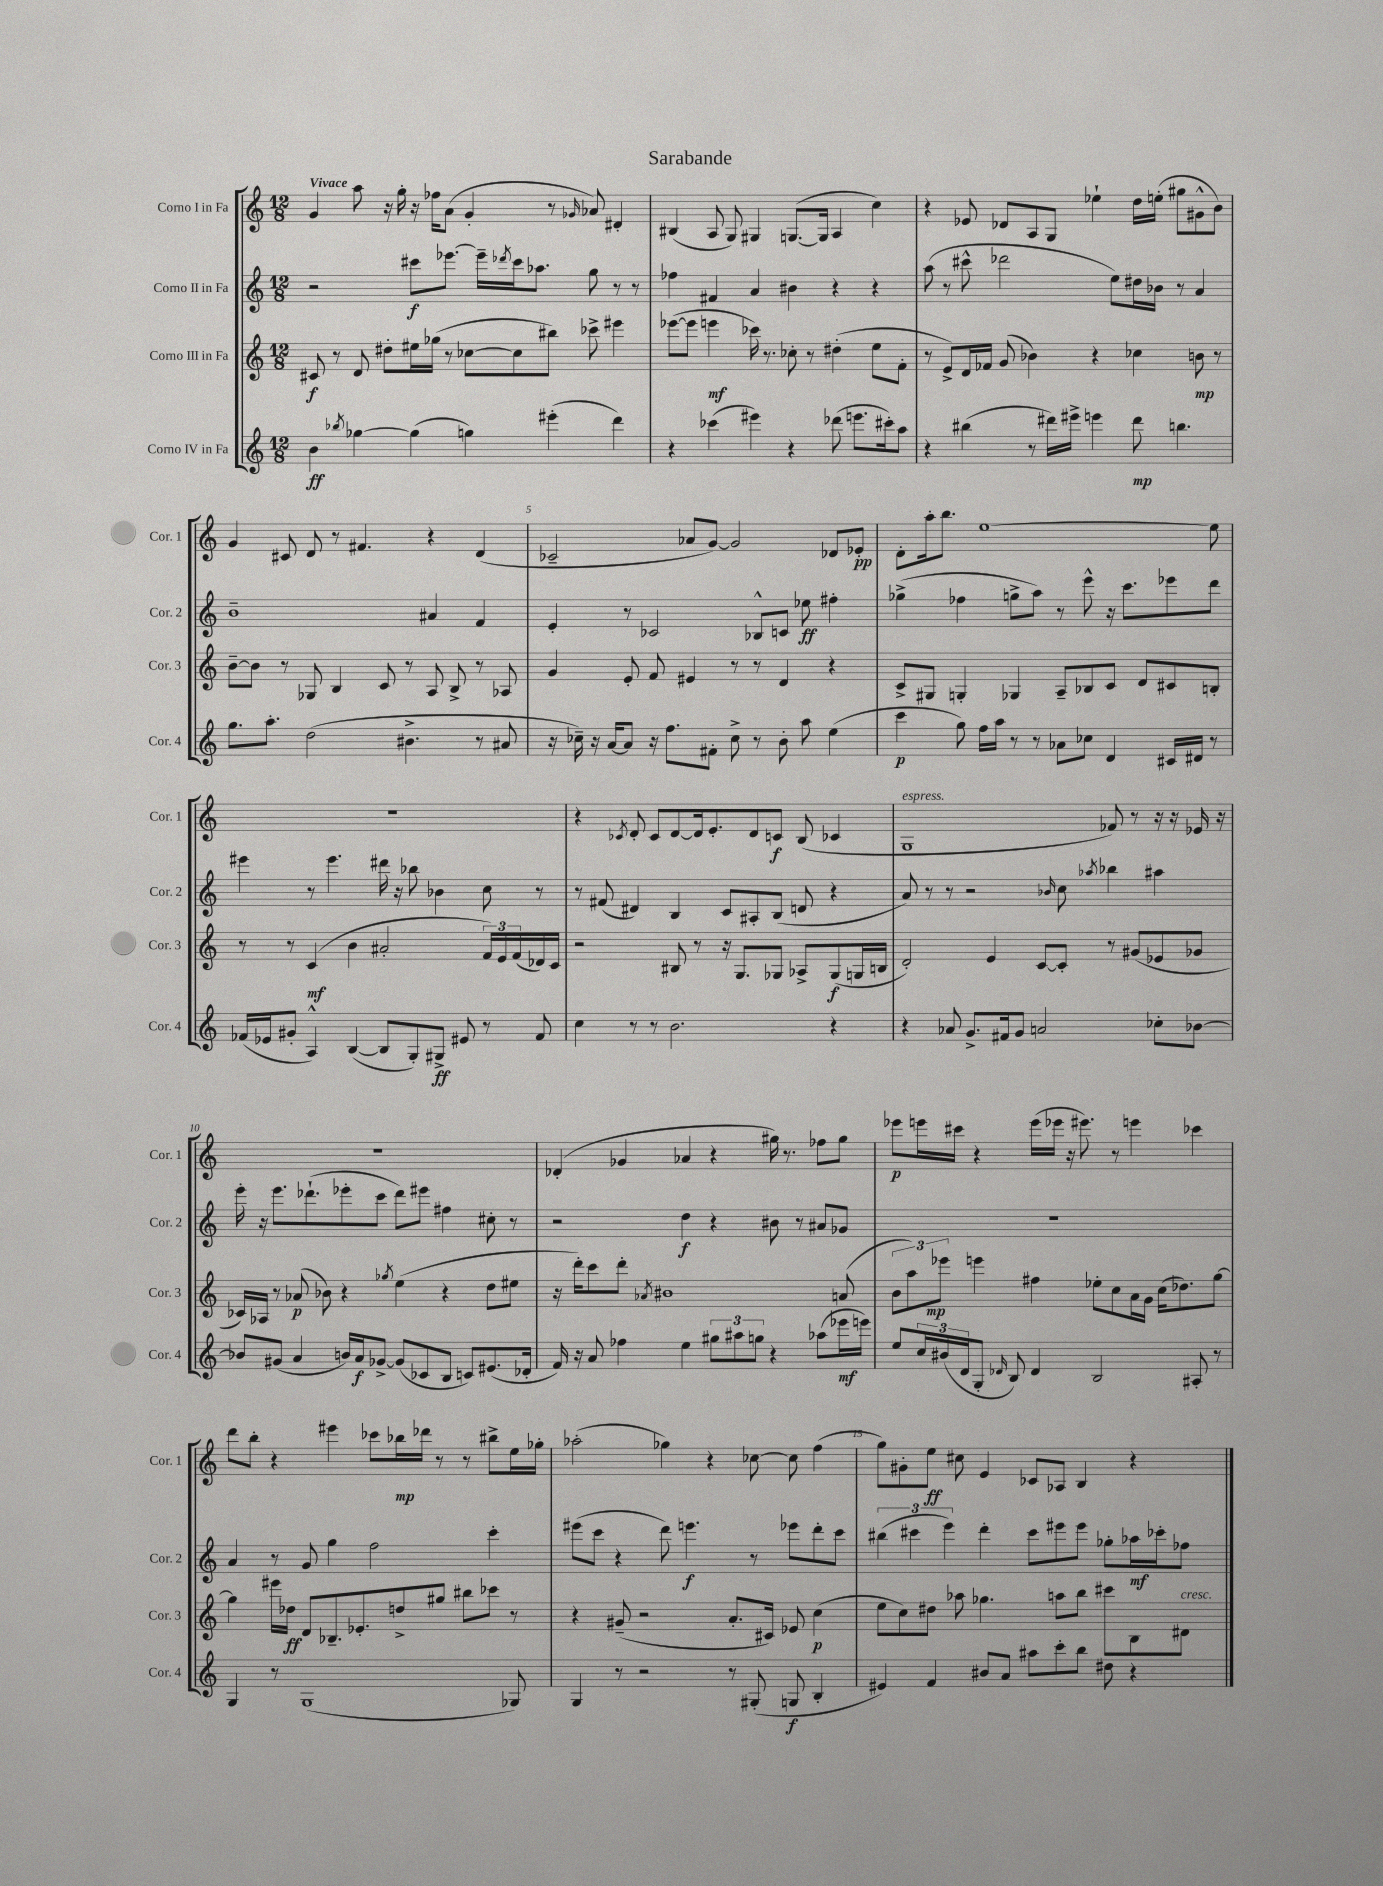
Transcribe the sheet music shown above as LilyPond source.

\header { title = "Sarabande" }
<<
\new StaffGroup <<
\new Staff = "s0" \with { instrumentName = "Corno I in Fa" shortInstrumentName = "Cor. 1" } {
    \clef treble \key c \major \numericTimeSignature \time 12/8 \tempo "Vivace"
    g'4 a''8 r16 g''16-. r16 fes''16 a'8( g'4-. r8 \grace { ges'16 } aes'8) dis'4-. |
    bis4( a8 g8) gis4 g8.~( g16 a4 c''4) |
    r4 ees'8 des'8 a8 g8 ees''4-! d''16 e''16-.( gis''8 gis'8-^ b'8) |
    g'4 cis'8 d'8 r8 fis'4. r4 d'4( |
    ces'2-- aes'8 g'8~) g'2 des'8 ees'8-.\pp |
    d'8-. a''16-. b''8. e''1~ e''8 |
    R1. |
    r4 \acciaccatura { ces'8 } d'8-. ces'8 d'8~ d'16 e'8.-. d'8 c'8\f b8( ces'4 |
    g1^\markup { \italic "espress." } fes'8) r8 r16 r16 ees'16 r16 |
    R1. |
    des'4-.( ges'4 aes'4 r4 gis''16) r8. fes''8 gis''8 |
    ees'''8\p e'''16 cis'''16 r4 e'''16( ees'''16 r16 eis'''8.) r8 e'''4 ces'''4 |
    d'''8 b''8-. r4 eis'''4 ces'''8 bes''16\mp des'''16 r8 r8 bis''8-> e''16 ges''16-. |
    aes''2-.( ges''4) r4 ces''8~ ces''8 f''4( |
    g''8) gis'8-. e''8\ff cis''8 e'4 ces'8 aes8 b4 r4 \bar "|." |
}
\new Staff = "s1" \with { instrumentName = "Corno II in Fa" shortInstrumentName = "Cor. 2" } {
    \clef treble \key c \major \numericTimeSignature \time 12/8
    r2 cis'''8\f ees'''8.~ ees'''16-- \acciaccatura { des'''8 } cis'''16 aes''8. g''8 r8 r8 |
    fes''4 fis'4 a'4 bis'4 r4 r4 |
    a''8( r8 cis'''8-^ des'''2 e''8) dis''16 bes'16 r8 a'4 |
    b'1-- ais'4 f'4 |
    e'4-. r8 ces'2 bes8-^ c'8 ees''8\ff fis''4-. |
    ges''4->( fes''4 g''8-> a''8) r8 e'''8-^ r16 c'''8. ees'''8 d'''8 |
    eis'''4 r8 eis'''4. dis'''16 r16 bes''8 bes'4 c''8 r8 |
    r8 fis'8( dis'4) b4 c'8 ais8-. b8( d'8 r4 |
    a'8) r8 r8 r2 \grace { bes'16 } c''8 \acciaccatura { aes''8 } bes''4 ais''4 |
    e'''16-. r16 e'''8. des'''8.-!( ees'''8-. c'''8 des'''8) eis'''8 fis''4 cis''8-. r8 |
    r2 d''4\f r4 bis'8 r8 ais'8 ges'8 |
    R1. |
    a'4 r8 g'8 g''4 f''2 c'''4-. |
    eis'''8( c'''8 r4 d'''8) e'''4.\f r8 ees'''8 d'''8-. c'''8 |
    \tuplet 3/2 { bis''4( cis'''4 e'''4) } d'''4-. cis'''8 eis'''8 eis'''8 ges''8-. aes''16\mf ces'''16-. fes''8 \bar "|." |
}
\new Staff = "s2" \with { instrumentName = "Corno III in Fa" shortInstrumentName = "Cor. 3" } {
    \clef treble \key c \major \numericTimeSignature \time 12/8
    cis'8\f r8 d'8 dis''8-. eis''16 ges''16( r8 ces''8~ ces''8 bis''8) ces'''8-> eis'''4 |
    ees'''8~( ees'''8 e'''4\mf ces'''16) r8. ces''8-. r8 dis''4-.( e''8 f'8-. |
    r8 e'8->) d'16 fes'16 g'8( bes'4) r4 ces''4 b'8\mp r8 |
    b'8~-- b'8 r8 ges8 b4 c'8 r8 a8 b8-> r8 aes8 |
    g'4 e'8-. f'8 eis'4 r8 r8 d'4 r4 |
    c'8-> gis8 g4-. ges4 a8-- bes8 c'8 d'8 cis'8 b8-. |
    r8 r8 c'4\mf( b'4 ais'2-. \tuplet 3/2 { f'16) e'16 f'16( } des'16) c'16 |
    r2 bis8 r8 r16 g8. ges8 aes8-> ges8\f( g16 b16 |
    d'2-.) e'4 c'8~ c'8-. r8 gis'8( ees'8 ges'8 |
    ces'16) aes16 r8 aes'8\p( bes'8) r4 \acciaccatura { ges''8 } e''4( r4 d''8 eis''8 |
    r16 d'''16-.) c'''8 d'''8-. \acciaccatura { aes'8 } bis'1 a'8( |
    \tuplet 3/2 { b'8 a''8) ees'''8\mp } e'''4 fis''4 ees''8-. c''8 a'16 g'16 c''16( des''8.) g''8~ |
    g''4 eis'''16 des''16\ff d'8 bes8.-- ees'8.-. d''8-> gis''8 bis''8 ces'''8 r8 |
    r4 gis'8--( r2 a'8.-. cis'16) ees'8 c''4\p( |
    e''8 c''8) dis''8 aes''8 ges''4. a''8 b''8 cis'''8 b8 dis'8^\markup { \italic "cresc." } \bar "|." |
}
\new Staff = "s3" \with { instrumentName = "Corno IV in Fa" shortInstrumentName = "Cor. 4" } {
    \clef treble \key c \major \numericTimeSignature \time 12/8
    b'4\ff \acciaccatura { bes''8 } ges''4~ ges''4( g''4) eis'''4-.( d'''4) |
    r4 ces'''4( eis'''4) r4 des'''8( e'''8. cis'''16-.) a''8 |
    r4 bis''4( r8 dis'''16) eis'''16-> e'''4 dis'''8\mp b''4. |
    g''8. a''8.-. d''2( bis'4.-> r8 ais'8 |
    r16 ces''16--) r16 a'16~ a'8 r16 f''8. fis'8-. ces''8-> r8 b'8-. a''8 e''4( |
    c'''4\p g''8) f''16 a''16 r8 r8 aes'8 ces''8 d'4 cis'16 dis'16 r8 |
    fes'16( ees'16 gis'8-. a4-^) b4~( b8 g8-.) gis8->\ff eis'8 r8 fes'8 |
    c''4 r8 r8 b'2. r4 |
    r4 aes'8 g'8.-> fis'16 g'8 a'2 ces''8-. bes'8~ |
    bes'8 gis'8( a'4 b'16) a'16\f ges'8~-> ges'8( ces'8 b8 c'8) eis'8.( des'16-. |
    f'16) r16 a'8 fes''4 e''4 \tuplet 3/2 { gis''8 ais''8 g''8 } r4 aes''8( ees'''16\mf e'''16) |
    e''8 \tuplet 3/2 { c''16 bis'16( d'16 } g8-. \grace { des'16 } b8) des'4 b2 ais8-. r8 |
    g4 r8 g1( ges8) |
    g4 r8 r2 r8 gis8-.( g8\f b4-. |
    eis'4) f'4 bis'8 a'8 ais''8 c'''8-. b''8 dis''8 r4 \bar "|." |
}
>>
>>
\layout { \context { \Score \override BarNumber.break-visibility = ##(#f #t #t) barNumberVisibility = #(every-nth-bar-number-visible 5) } }
